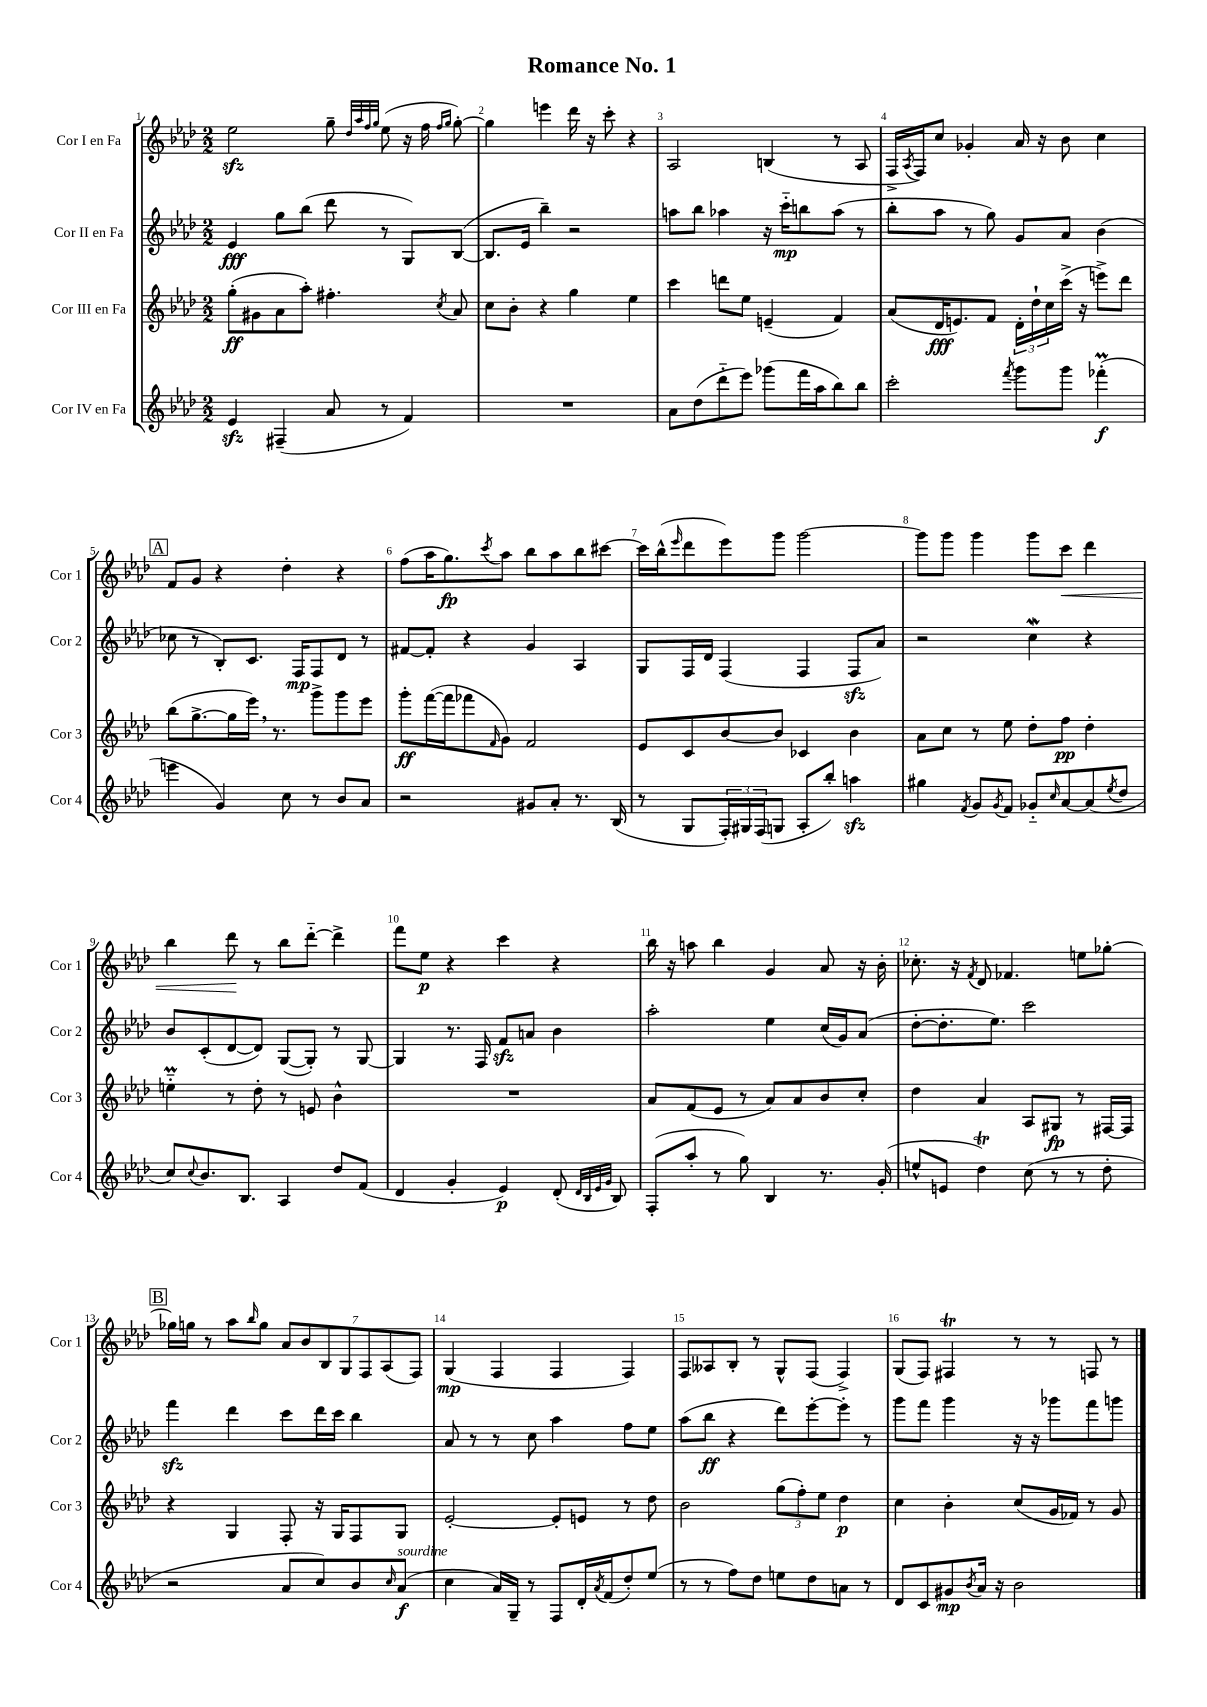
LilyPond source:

\header { title = "Romance No. 1" }
<<
\new StaffGroup <<
\new Staff = "s0" \with { instrumentName = "Cor I en Fa" shortInstrumentName = "Cor 1" } {
    \clef treble \key aes \major \numericTimeSignature \time 2/2
    ees''2\sfz g''8-- \grace { des''32 aes''32 f''32 g''32 } ees''8( r16 f''16 \grace { f''16 g''16 } g''8~-.) |
    g''4 e'''4 des'''16 r16 c'''8-. r4 |
    aes2 b4( r8 aes8 |
    f16-> \acciaccatura { aes8 } f16) c''8 ges'4-. aes'16 r16 bes'8 c''4 |
    \mark \markup { \box "A" } f'8 g'8 r4 des''4-. r4 |
    f''8( aes''16 g''8.\fp) \acciaccatura { c'''8 } aes''8 bes''8 aes''8 bes''8 cis'''8~ |
    cis'''16 bes''16-^( \grace { ees'''16 } des'''8 ees'''8) g'''8 g'''2~ |
    g'''8 g'''8 g'''4 g'''8 c'''8\< des'''4 |
    bes''4 des'''8\! r8 bes''8 des'''8~-_ des'''4-> |
    f'''8 ees''8\p r4 c'''4 r4 |
    bes''16 r16 a''8 bes''4 g'4 aes'8 r16 bes'16-. |
    ces''8.-. r16 \acciaccatura { f'8 } des'8 fes'4. e''8 ges''8~-. |
    \mark \markup { \box "B" } ges''16 g''16 r8 aes''8 \grace { bes''16 } g''8 \tuplet 7/4 { aes'8 bes'8 bes8 g8 f8 aes8( f8) } |
    g4\mp( f4 f4 f4) |
    f8 aeses8 bes8-. r8 g8-^ f8( f4->) |
    g8( f8) fis4\trill r8 r8 f8 r8 \bar "|." |
}
\new Staff = "s1" \with { instrumentName = "Cor II en Fa" shortInstrumentName = "Cor 2" } {
    \clef treble \key aes \major \numericTimeSignature \time 2/2
    ees'4\fff g''8 bes''8( des'''8 r8 g8) bes8~( |
    bes8. ees'16 bes''4--) r2 |
    a''8 bes''8 aes''4 r16 c'''16-_\mp b''8 aes''8( r8 |
    bes''8-. aes''8 r8 g''8) g'8 aes'8 bes'4( |
    \mark \markup { \box "A" } ces''8 r8 bes8-.) c'8. f16\mp f8 des'8 r8 |
    fis'8~ fis'8-. r4 g'4 aes4 |
    g8 f16 des'16 f4( f4 f8\sfz aes'8) |
    r2 c''4\mordent r4 |
    bes'8 c'8-.( des'8~ des'8) g8~( g8-.) r8 g8~ |
    g4 r8. f16 f'8\sfz a'8 bes'4 |
    aes''2-. ees''4 c''16( g'16) aes'8( |
    des''8~-. des''8.-. ees''8.) c'''2 |
    \mark \markup { \box "B" } f'''4\sfz des'''4 c'''8 des'''16 c'''16 bes''4 |
    aes'8 r8 r8 c''8 aes''4 f''8 ees''8 |
    aes''8( bes''8\ff r4 des'''8) ees'''8~-. ees'''8-. r8 |
    g'''8 f'''8 g'''4 r16 r16 ges'''8 f'''8 g'''8 \bar "|." |
}
\new Staff = "s2" \with { instrumentName = "Cor III en Fa" shortInstrumentName = "Cor 3" } {
    \clef treble \key aes \major \numericTimeSignature \time 2/2
    g''8-.\ff( gis'8 aes'8 aes''8-.) fis''4.-. \acciaccatura { c''8 } aes'8 |
    c''8 bes'8-. r4 g''4 ees''4 |
    c'''4 d'''8 ees''8 e'4--( f'4) |
    aes'8( des'16\fff e'8.) f'8 \tuplet 3/2 { des'16-. des''16-! c''16 } c'''16->( r16 e'''8->) des'''8 |
    \mark \markup { \box "A" } bes''8( g''8.~-> g''16 ees'''16) \breathe r8. g'''8-> g'''8 ees'''8 |
    g'''8-.\ff f'''16~( f'''16 fes'''8 \grace { f'16 } g'8) f'2 |
    ees'8 c'8 bes'8~ bes'8 ces'4 bes'4 |
    aes'8 c''8 r8 ees''8 des''8-. f''8\pp des''4-. |
    e''4-_\prall r8 des''8-. r8 e'8 bes'4-^ |
    R1 |
    aes'8 f'8( ees'8 r8 aes'8) aes'8 bes'8 c''8-. |
    des''4 aes'4 aes8 gis8\fp r8 fis16~ fis16 |
    \mark \markup { \box "B" } r4 g4 f8-. r16 g16 f8 g8 |
    ees'2~-. ees'8-. e'8 r8 des''8 |
    bes'2 \tuplet 3/2 { g''8( f''8-.) ees''8 } des''4\p |
    c''4 bes'4-. c''8( g'16 fes'16) r8 g'8 \bar "|." |
}
\new Staff = "s3" \with { instrumentName = "Cor IV en Fa" shortInstrumentName = "Cor 4" } {
    \clef treble \key aes \major \numericTimeSignature \time 2/2
    ees'4\sfz fis4--( aes'8 r8 f'4) |
    R1 |
    aes'8 des''8( des'''8-_ ees'''8) ges'''8( f'''16 aes''16 bes''8) bes''8 |
    c'''2-. \acciaccatura { f'''8 } g'''8 g'''8 fes'''4-.\prall\f( |
    \mark \markup { \box "A" } e'''4 g'4) c''8 r8 bes'8 aes'8 |
    r2 gis'8 aes'8-. r8. bes16( |
    r8 g8 \tuplet 3/2 { f16-.) gis16 f16( } g8 aes8-. bes''8-.) a''4\sfz |
    gis''4 \acciaccatura { f'8 } g'8 \acciaccatura { g'8 } f'8 ges'8-_ \grace { c''16 } aes'8~ aes'8( \acciaccatura { ees''8 } des''8 |
    c''8) \appoggiatura { c''8 } bes'8. bes8. aes4 des''8 f'8( |
    des'4 g'4-. ees'4\p) des'8-.( \grace { des'32 bes32 ees'32 g'32 } bes8) |
    f8-.( aes''8-. r8 g''8) bes4 r8. g'16-.( |
    e''8-^ e'8 des''4\trill) c''8( r8 r8 des''8-. |
    \mark \markup { \box "B" } r2 aes'8 c''8) bes'8 \grace { c''16 } aes'8\f^\markup { \italic "sourdine" }( |
    c''4 aes'16) g16-- r8 f8 des'16-. \acciaccatura { aes'8 } f'16( des''8-.) ees''8( |
    r8 r8 f''8) des''8 e''8 des''8 a'8 r8 |
    des'8 c'8 gis'8\mp \acciaccatura { bes'8 } aes'16 r16 bes'2 \bar "|." |
}
>>
>>
\layout { \context { \Score \override BarNumber.break-visibility = ##(#f #t #t) barNumberVisibility = #all-bar-numbers-visible } }
